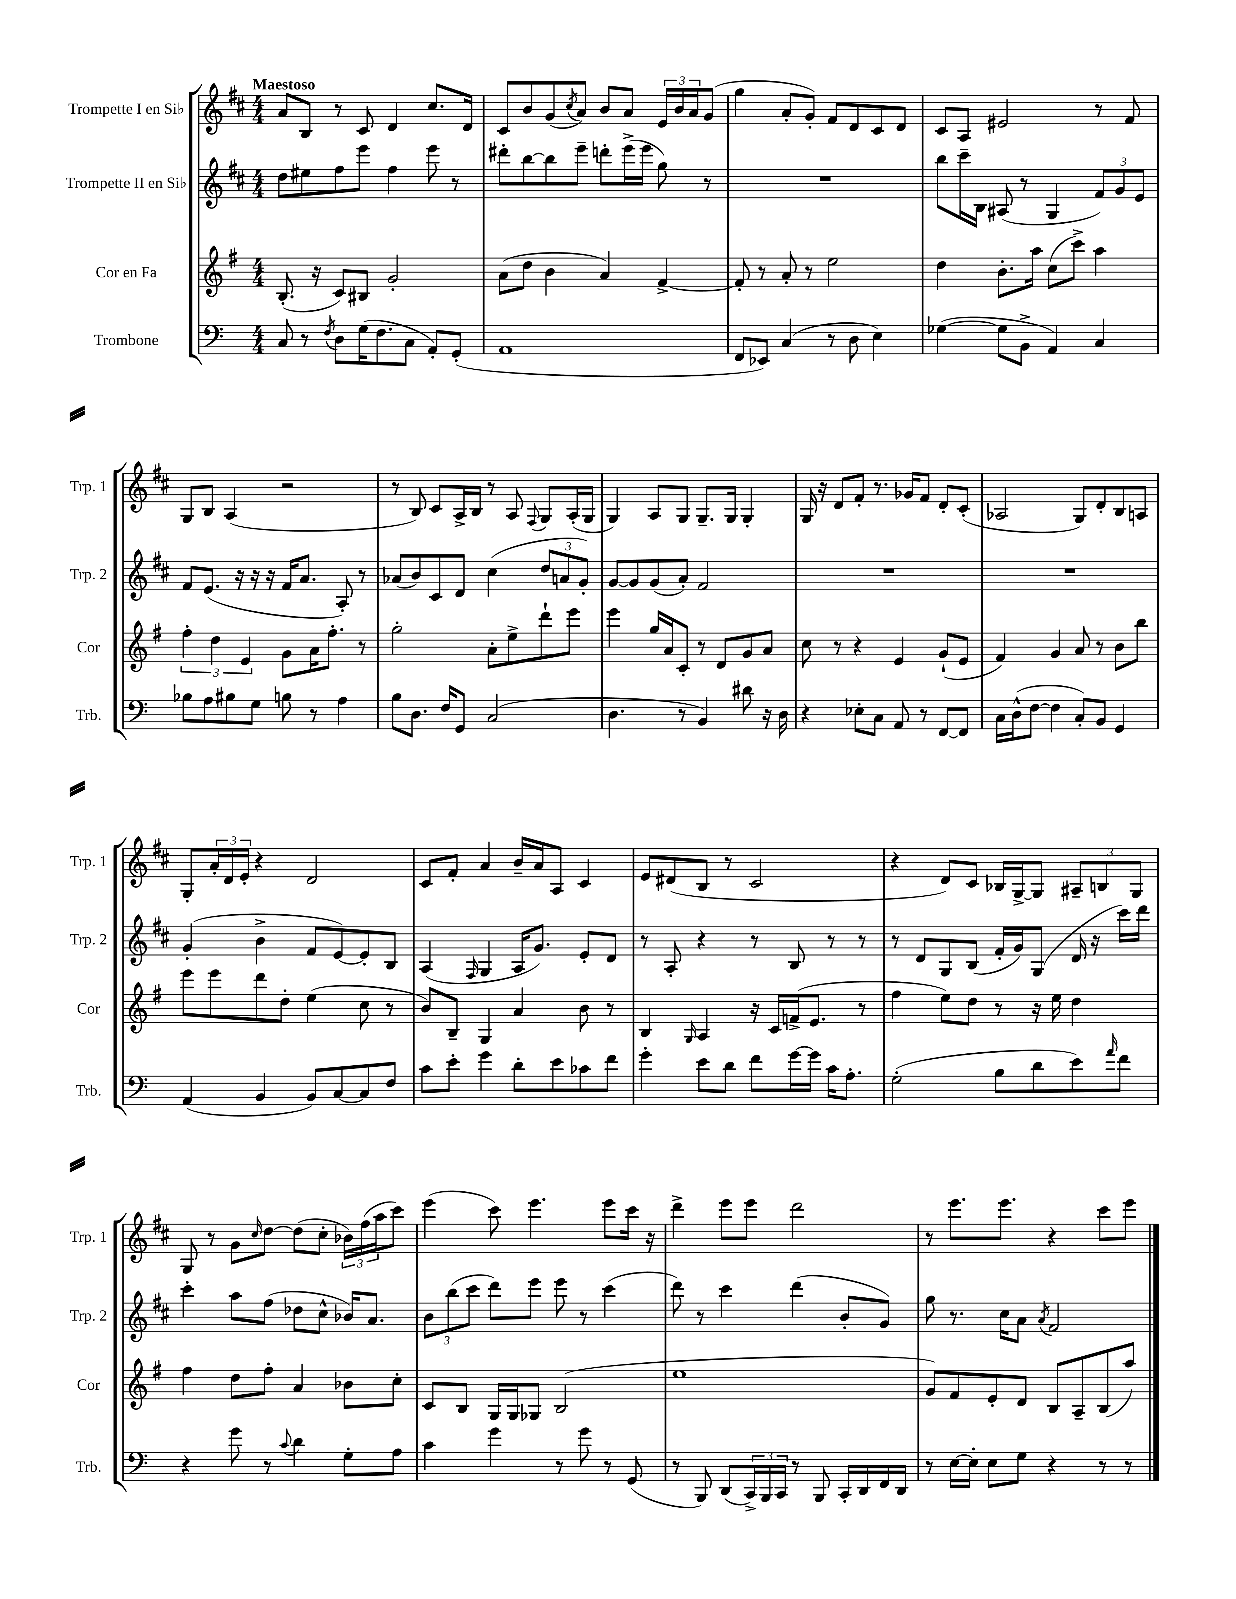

**kern	**kern	**kern	**kern
*part4	*part3	*part2	*part1
*staff4	*staff3	*staff2	*staff1
*I"Trombone	*I"Cor en Fa	*I"Trompette II en Si♭	*I"Trompette I en Si♭
*I'Trb.	*I'Cor	*I'Trp. 2	*I'Trp. 1
*clefF4	*clefG2	*clefG2	*clefG2
*k[]	*k[f#]	*k[f#c#]	*k[f#c#]
*M4/4	*M4/4	*M4/4	*M4/4
=1	=1	=1	=1
!	!	!	!LO:TX:a:B:t=Maestoso
8C/	(8.B'/	8dd\L	8a/L
8r	.	8ee#X\	8B/J
.	16r	.	.
8qF/	.	.	.
8D\L	8c/L)	8ff#\	8r
(16G\K	8B#X/J	8eee\J	8c#/
8.F\	.	.	.
.	2g'/	4ff#\	4d/
8C\J	.	.	.
8AA'/L)	.	8eee\	8.cc#/L
(8GG'/J	.	8r	.
.	.	.	16d/Jk
=2	=2	=2	=2
1AA	(8a\L	8ddd#X'\L	8c#/L
.	8dd\J	[8bb\	8b/
.	4b\	8bb\]	(8g/
.	.	.	8qcc#/
.	.	8eee~\J	8a/J)
.	4a/)	8dddn'\L	8b/L
.	.	(16eee^\L	8a/J
.	.	16eee\JJ	.
.	[4f#^/	8gg\)	24e/LL
.	.	.	24b/
.	.	.	24a/J
.	.	8r	(8g/J
=3	=3	=3	=3
8FF/L	8f#'/]	1r	4gg\
8EE-X/J)	8r	.	.
(4C/	8a'/	.	8a'/L
.	8r	.	8g'/J)
8r	2ee\	.	8f#/L
8D\	.	.	8d/
4E\)	.	.	8c#/
.	.	.	8d/J
=4	=4	=4	=4
([4G-X\	4dd\	8bb\L	8c#/L
.	.	16ccc#~\L	8A/J
.	.	16B\JJ	.
8G-\L]	8.b'\L	(8A#X/	2e#X/
8BB^\J	.	8r	.
.	16aa\Jk	.	.
4AA/)	(8cc\L	4G/	.
.	8ccc^\J)	.	.
4C/	4aa\	12f#/L)	8r
.	.	12g/	.
.	.	.	8f#/
.	.	12e/J	.
!!LO:LB:g=z
=5	=5	=5	=5
8B-X\L	6ff#'\	8f#/L	8G/L
8A\	.	(8.e/J	8B/J
.	6dd\	.	.
8B#X\	.	.	(4A/
.	.	16r	.
.	6e/	.	.
8G\J	.	16r	.
.	.	16r	.
8Bn\	8g\L	16f#/KL	2r
.	.	8.a/J	.
8r	16a\K	.	.
.	8.ff#'\J	.	.
4A\	.	8A'/)	.
.	8r	8r	.
=6	=6	=6	=6
8B\L	2gg'\	(8a-X/L	8r
8.D\J	.	8b/)	8B/)
.	.	8c#/	8c#/L
16F/KL	.	.	.
8GG/J	.	8d/J	16A^/L
.	.	.	16B/JJ
(2C/	8a'\L	(4cc#\	8r
.	8ee^\	.	8A/
.	.	.	8qqF#/
.	8ddd`\	12dd/L	8G/L
.	.	12an/	.
.	8eee\J	.	(16A'/L
.	.	12g'/J)	.
.	.	.	16G/JJ
=7	=7	=7	=7
4.D\	4eee\	[8g/L	4G/)
.	.	8g/]	.
.	16gg/LL	(8g/	8A/L
.	16a/J	.	.
8r	8c'/J	8a'/J)	8G/J
4BB/)	8r	2f#/	8.G~/L
.	8d/L	.	.
.	.	.	16G/Jk
8d#X\	8g/	.	4G'/
16r	8a/J	.	.
16D\	.	.	.
=8	=8	=8	=8
4r	8cc\	1r	16G/
.	.	.	16r
.	8r	.	8d/L
8E-X'\L	4r	.	8f#'/J
8C\J	.	.	8.r
8AA/	4e/	.	.
.	.	.	16g-X/KL
8r	.	.	8f#/J
[8FF/L	(8g`/L	.	8d'/L
8FF/J]	8e/J	.	(8c#'/J
=9	=9	=9	=9
16C\LL	4f#/)	1r	2A-X/
(16D^^\J	.	.	.
[8F\J	.	.	.
4F\]	4g/	.	.
8C'/L)	8a/	.	8G/L)
8BB/J	8r	.	8d'/
4GG/	8b\L	.	8B/
.	8bb\J	.	8An/J
!!LO:LB:g=z
=10	=10	=10	=10
(4AA/	8eee\L	(4g'/	8G'/L
.	8eee\	.	24a'/L
.	.	.	24d/
.	.	.	24e'/JJ
4BB/	8ddd\	4b^\	4r
.	8dd'\J	.	.
8BB/L)	(4ee\	8f#/L	2d/
[8C/	.	[8e/)	.
8C/]	8cc\	8e'/]	.
8F/J	8r	8B/J	.
=11	=11	=11	=11
8c\L	8b/L)	(4A/	8c#/L
8e'\J	8B~/J	.	8f#'/J
.	.	16qqF#/	.
4g\	4G/	4G/	4a/
8d'\L	4a/	16A/KL	16b~/LL
.	.	8.g/J)	16a/J
8e\	.	.	8A/J
8c-X\	8b\	8e'/L	4c#/
8f\J	8r	8d/J	.
=12	=12	=12	=12
4g'\	4B/	8r	8e/L
.	.	8A'/	(8d#X/
.	16qqG/	.	.
8e\L	4A/	4r	8B/J
8d\J	.	.	8r
8f\L	16r	8r	2c#/
.	16c/LL	.	.
[16g\L	(16fn^/J	8B/	.
16g\JJ]	8.e/J	.	.
16c\KL	.	8r	.
8.A'\J	.	.	.
.	8r	8r	.
=13	=13	=13	=13
(2G'\	4ff#\	8r	4r
.	.	8d/L	.
.	8ee\L)	8G/	8d/L)
.	8dd\J	(8B/J	8c#/J
8B\L	8r	16f#'/LL	16B-X/LL
.	.	16g/J)	[16G^/J
8d\	16r	(8G/J	8G/J]
.	16ee\	.	.
8e\)	4dd\	16d/	12A#X~/L
.	.	16r	.
.	.	.	12Bn/
16qqa/	.	.	.
8f\J	.	16ccc#\LL)	.
.	.	.	12G/J
.	.	16ddd\JJ	.
!!LO:LB:g=z
=14	=14	=14	=14
4r	4ff#\	4ccc#'\	8G/
.	.	.	8r
8g\	8dd\L	8aa\L	8g\L
.	.	.	16qqcc#/
8r	8ff#'\J	(8ff#\J	[8dd\J
8qqc/	.	.	.
4d\	4a/	8dd-X\L	(8dd\L]
.	.	8cc#^^\J	8cc#'\J
8G'\L	8b-X\L	16b-X/KL)	24b-X\LL)
.	.	.	(24ff#\
.	.	8.a/J	.
.	.	.	24aa\J
8A\J	8cc'\J	.	8ccc#\J)
=15	=15	=15	=15
4c\	8c/L	12b\L	(4eee\
.	.	(12bb\	.
.	8B/J	.	.
.	.	12ccc#\J	.
4g\	16G/LL	8ddd\L)	8ccc#\)
.	16G/J	.	.
.	8G-X/J	8eee\J	4.eee\
8r	(2B/	8eee\	.
8g\	.	8r	.
8r	.	(4ccc#\	8eee\L
(8GG/	.	.	16ccc#\Jk
.	.	.	16r
=16	=16	=16	=16
8r	1ee	8ddd\)	4ddd^\
8BBB/)	.	8r	.
(8DD/L	.	4ccc#\	8eee\L
24CC^/L)	.	.	8eee\J
24BBB/	.	.	.
24CC/JJ	.	.	.
8r	.	(4ddd\	2ddd\
8BBB/	.	.	.
16CC'/LL	.	8b'/L	.
16DD/	.	.	.
16FF/	.	8g/J)	.
16DD/JJ	.	.	.
=17	=17	=17	=17
8r	8g/L)	8gg\	8r
[16E\LL	8f#/	8.r	8.eee\L
16E'\JJ]	.	.	.
8E\L	8e'/	.	.
.	.	16cc#\KL	8.eee\J
8G\J	8d/J	8a\J	.
.	.	8qa/	.
4r	8B/L	2f#/	4r
.	8A~/	.	.
8r	(8B/	.	8ccc#\L
8r	8aa/J)	.	8eee\J
==	==	==	==
*-	*-	*-	*-
